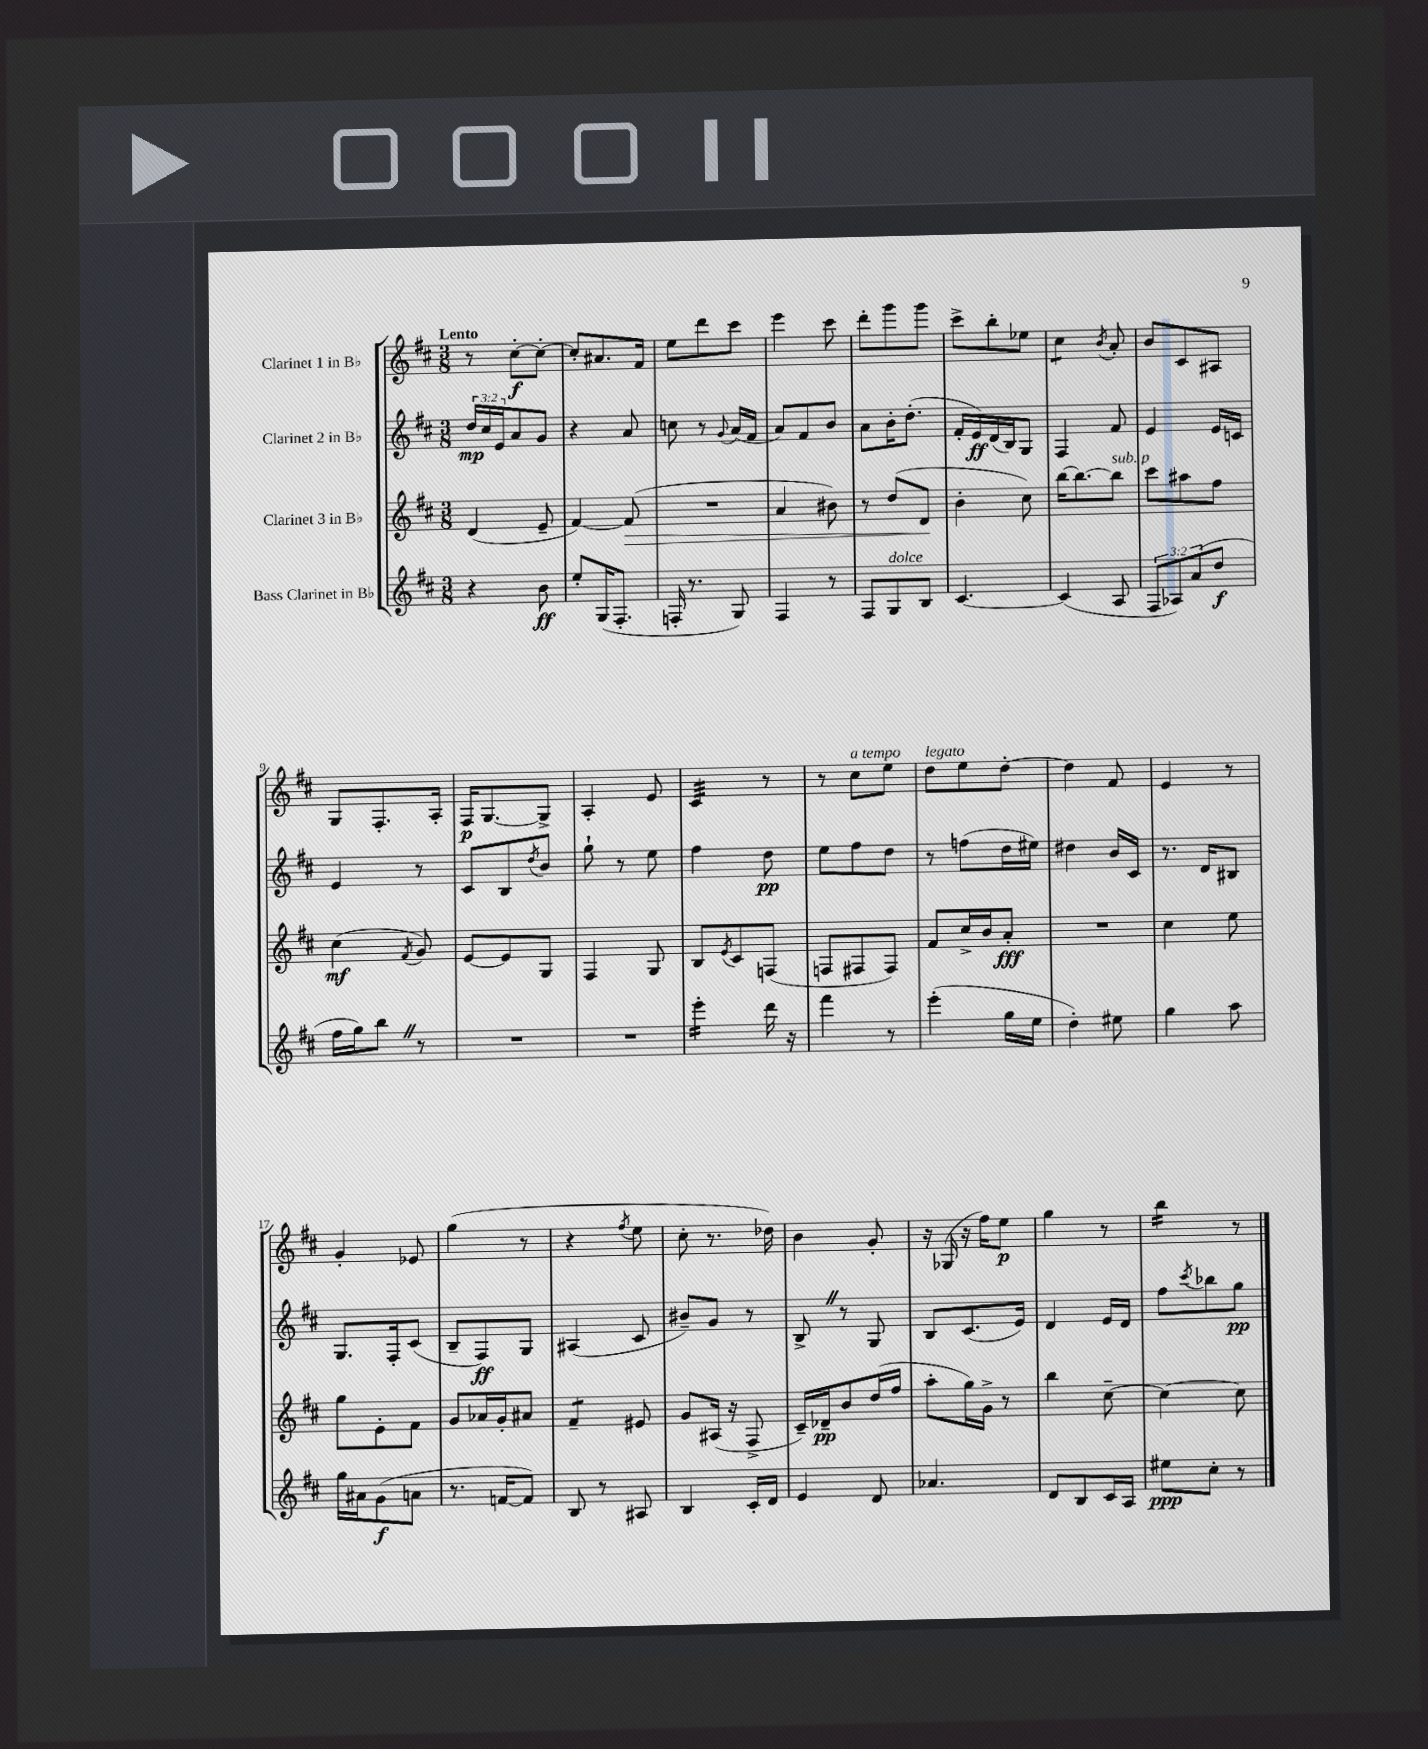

**kern	**kern	**kern	**kern
*staff4	*staff3	*staff2	*staff1
*clefG2	*clefG2	*clefG2	*clefG2
*k[f#c#]	*k[f#c#]	*k[f#c#]	*k[f#c#]
*M3/8	*M3/8	*M3/8	*M3/8
4r	(4d/	24dd/LL	8r
.	.	24cc#/	.
.	.	24e/J	.
.	.	8a/	[8cc#'\L
8b\	8e~/	8g/J	8cc#'\_J
=	=	=	=
8ee'/L	[4f#/)	4r	8cc#'/]L
(16G/K	.	.	8.a#/
8.F#'/J	.	.	.
.	(8f#/]	8a/	.
.	.	.	16f#/Jk
=	=	=	=
16F'/	4.r	8cc\	8ee\L
8.r	.	.	.
.	.	8r	8ddd\
.	.	8qqg/	.
8G/)	.	(16a/LL	8ccc#\J
.	.	16f#/JJ	.
=	=	=	=
4F#/	4a/	8a/L)	4eee\
.	.	8f#/	.
8r	8b#\)	8b/J	8ccc#\
=	=	=	=
8F#/L	8r	8a\L	8ddd'\L
8G/	(8dd/L	16b'\K	8ggg\
.	.	(8.dd'\J	.
8B/J	8d/J	.	8ggg\J
=	=	=	=
[4.c#/	4b'\	16f#'/LL	8ccc#^\L
.	.	16e/)	.
.	.	(16d/	8bb'\
.	.	16B/J)	.
.	8cc#\)	8G/J	8ee-\J
=	=	=	=
(4c#/]	[16bb\LK	4F#/	4cc#\
.	8.bb\_	.	.
.	.	.	8qb/
8A/	8bb\]J	8f#/	8a'/
=	=	=	=
12F#/L	8ccc#\L	4e/	8b/L
12A-/)	.	.	.
.	8aa#\	.	8c#/
(12a/	.	.	.
8dd/J	8ff#\J	16e/LL	8A#/J
.	.	16c/JJ	.
=	=	=	=
16ff#\LL	(4cc#\	4e/	8G/L
16gg\J)	.	.	.
8bb\J	.	.	8.F#'/
.	8qf#/	.	.
8r	8g/)	8r	.
.	.	.	16A'/Jk
=	=	=	=
4.r	[8e/L	8c#/L	16F#/LK
.	.	.	[8.G/
.	8e/]	8B/	.
.	.	8qdd/	.
.	8G/J	8b/J	8G^/]J
=	=	=	=
4.r	4F#/	8gg`\	4A'/
.	.	8r	.
.	8G/	8ee\	8e/
=	=	=	=
4eee'\	8B/L	4ff#\	4c#/
.	8qe/	.	.
.	8c#/	.	.
16ddd\	(8F/J	8dd\	8r
16r	.	.	.
=	=	=	=
4fff#\	8F/L	8ee\L	8r
.	8F#/	8ff#\	8cc#\L
8r	8F#/J)	8dd\J	8ee\J
=	=	=	=
(4eee'\	8f#/L	8r	8dd\L
.	16cc#^/L	(8ff\L	8ee\
.	16b/J	.	.
16gg\LL	8a'/J	16dd\L	[8dd'\J
16ee\JJ	.	16ee#\JJ)	.
=	=	=	=
4dd'\)	4.r	4dd#\	4dd\]
8ee#\	.	16b/LL	8f#/
.	.	16c#/JJ	.
=	=	=	=
4gg\	4cc#\	8.r	4e/
.	.	16d/LK	.
8aa\	8ee\	8B#/J	8r
=	=	=	=
16gg\LL	8gg\L	8.G/L	4g'/
16a#\J	.	.	.
(8g\	8e'\	.	.
.	.	16F#'/k	.
8a\J	8f#\J	(8c#/J	8e-/
=	=	=	=
8.r	8g/L	8B~/L	(4gg\
.	16a-/L	8F#/)	.
[16f/LK	16g'/J	.	.
8f/]J)	8a#/J	8G/J	8r
=	=	=	=
8B/	4f#~/	(4A#/	4r
8r	.	.	.
.	.	.	8qff#/
8A#/	8e#/	8c#/	8ee\
=	=	=	=
4B/	8g/L	8b#~/L)	8cc#'\
.	(16A#/Jk	8g/J	8.r
.	16r	.	.
16c#'/LL	8F#^/	8r	.
16d/JJ	.	.	16dd-\)
=	=	=	=
4e/	16c#~/LL)	8B^/	4b\
.	16d-~/J	.	.
.	8b/	8r	.
8d/	(16dd/L	8G/	8g'/
.	16ff#/JJ	.	.
=	=	=	=
4.a-/	8aa'\L	8B/L	16r
.	.	.	(16G-/
.	16gg\L)	(8.c#/	16r
.	16g^\JJ	.	16ff#\LK)
.	8r	.	8ee\J
.	.	16e/Jk)	.
=	=	=	=
8d/L	4bb\	4d/	4gg\
8B/	.	.	.
16c#/L	[8cc#~\	16e/LL	8r
16A/JJ	.	16d/JJ	.
=	=	=	=
8ee#\L	4cc#\_	8ff#\L	4bb\
.	.	8qccc#/	.
8cc#'\J	.	8bb-\	.
8r	8cc#\]	8gg\J	8r
==	==	==	==
*-	*-	*-	*-
